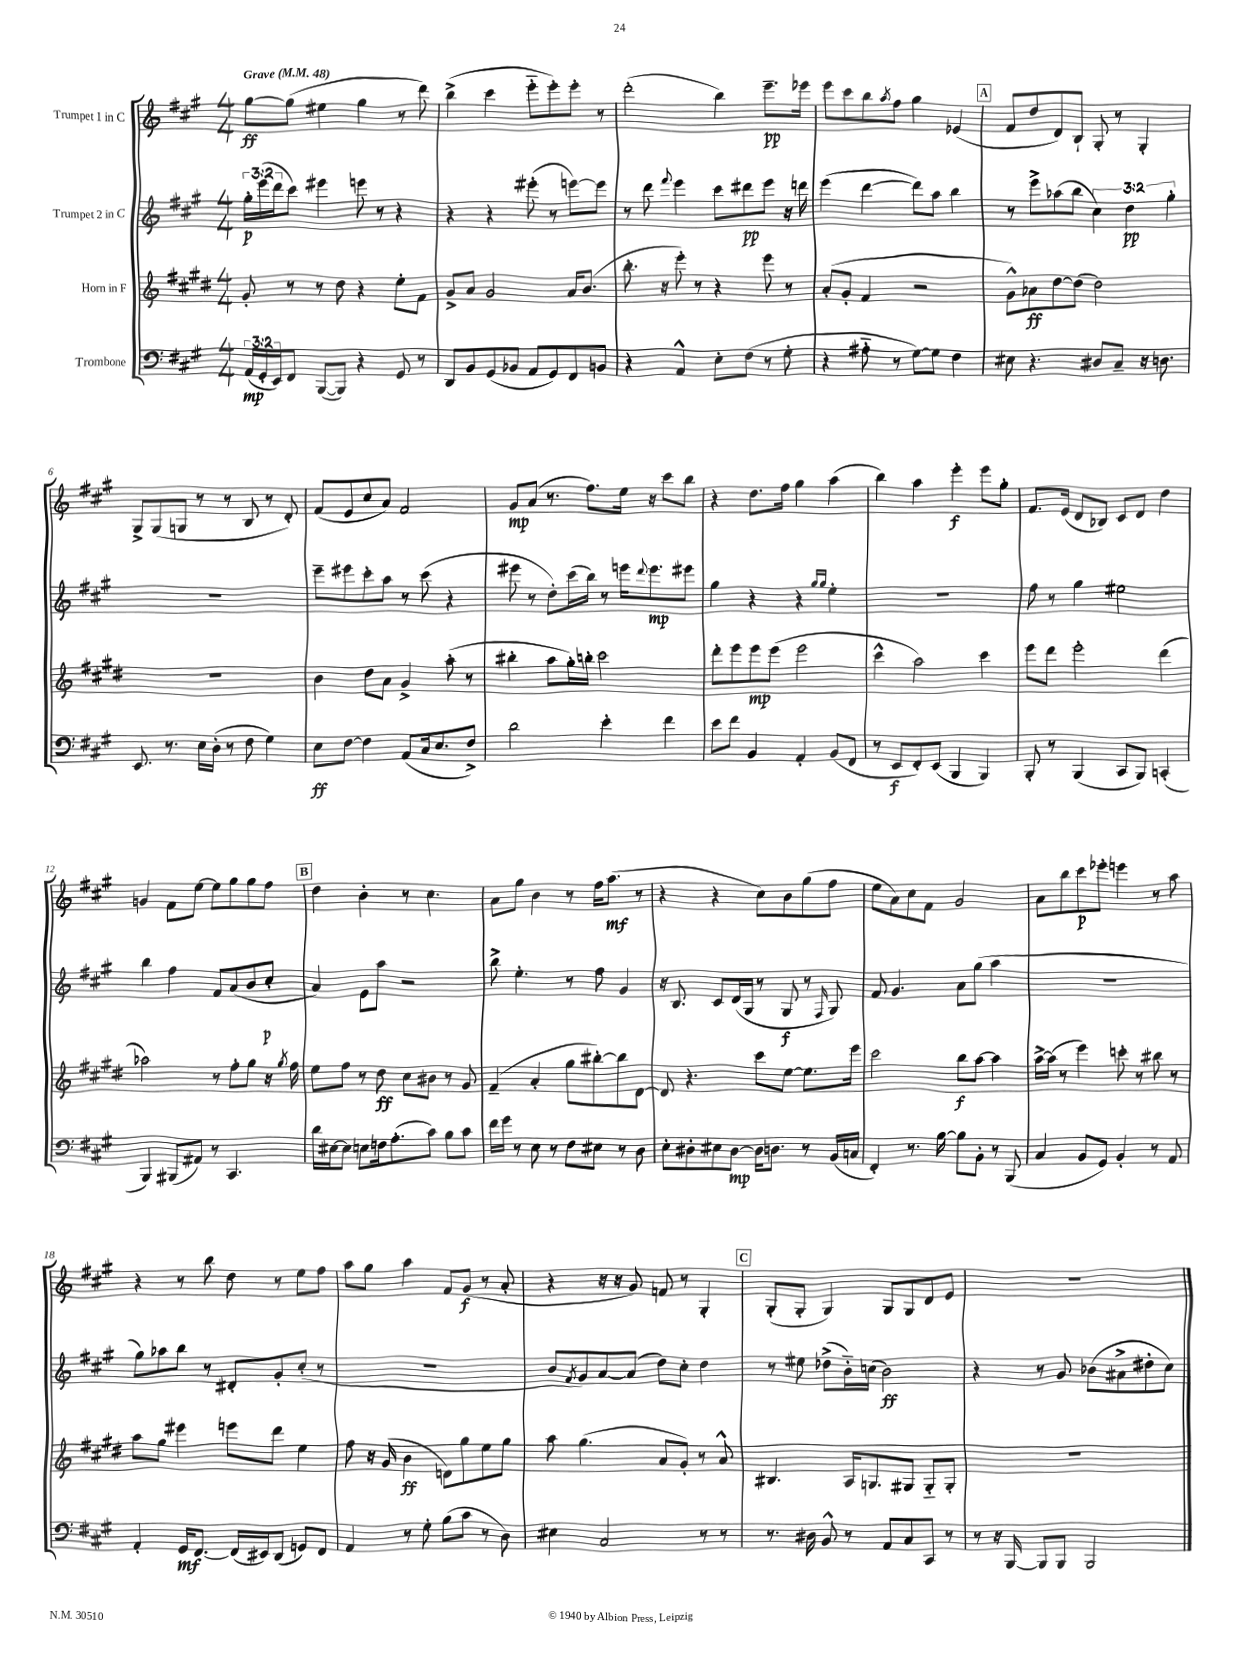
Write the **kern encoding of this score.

**kern	**dynam	**kern	**dynam	**kern	**dynam	**kern	**dynam
*part4	*part4	*part3	*part3	*part2	*part2	*part1	*part1
*staff4	*staff4	*staff3	*staff3	*staff2	*staff2	*staff1	*staff1
*I"Trombone	*	*I"Horn in F	*	*I"Trumpet 2 in C	*	*I"Trumpet 1 in C	*
*clefF4	*	*clefG2	*	*clefG2	*	*clefG2	*
*k[f#c#g#]	*	*k[f#c#g#d#]	*	*k[f#c#g#]	*	*k[f#c#g#]	*
*M4/4	*	*M4/4	*	*M4/4	*	*M4/4	*
*MM48	*	*MM48	*	*MM48	*	*MM48	*
=1	=1	=1	=1	=1	=1	=1	=1
!	!	!	!	!	!	!LO:TX:a:B:t=Grave	!
(24AA/LL	mp	8g#'/	.	24gg#'\LL	p	[8gg#\L	ff
24GG#'/	.	.	.	(24eee\	.	.	.
24EE/J)	.	.	.	24ddd\J	.	.	.
8FF#/J	.	8r	.	8ccc#\J)	.	(8gg#\J]	.
([8BBB/L	.	8r	.	4eee#X\	.	4ee#X\	.
8BBB/J])	.	8dd#\	.	.	.	.	.
4r	.	4r	.	8eeen\	.	4gg#\	.
.	.	.	.	8r	.	.	.
8GG#/	.	8ee'\L	.	4r	.	8r	.
8r	.	8f#\J	.	.	.	8ddd\)	.
=2	=2	=2	=2	=2	=2	=2	=2
8DD/L	.	8g#^/L	.	4r	.	(4bb^\	.
8BB/	.	8a/J	.	.	.	.	.
(8GG#/	.	2g#/	.	4r	.	4ccc#\	.
8BB-X/J	.	.	.	.	.	.	.
8AA/L	.	.	.	(8eee#X'\	.	8eee\L	.
8GG#/)	.	.	.	8r	.	8eee'\)	.
8FF#/	.	16a/KL	.	[8eeen\L)	.	8eee'\J	.
.	.	(8.b/J	.	.	.	.	.
8BBn/J	.	.	.	8eee\J]	.	8r	.
=3	=3	=3	=3	=3	=3	=3	=3
4r	.	8.bb'\	.	8r	.	(2ddd'\	.
.	.	.	.	8ddd\	.	.	.
.	.	16r	.	.	.	.	.
.	.	.	.	8qqfff#/	.	.	.
4AA^^/	.	8eee'\)	.	4eee\	.	.	.
.	.	8r	.	.	.	.	.
8E'\L	.	4r	.	8ccc#\L	.	4bb\)	.
(8F#\J	.	.	.	8ddd#X\	pp	.	.
8r	.	8eee\	.	8eee\J	.	8.eee~\L	pp
8G#'\	.	8r	.	16r	.	.	.
.	.	.	.	16dddn\	.	16eee-X\Jk	.
=4	=4	=4	=4	=4	=4	=4	=4
4r	.	(8a'/L	.	(4eee\	.	8eee\L	.
.	.	8g#'/J	.	.	.	8ccc#\	.
8A#X\	.	4f#/	.	[4ddd\	.	8bb\	.
.	.	.	.	.	.	8qaa/	.
8r	.	.	.	.	.	8ff#\J	.
[8G#\L)	.	2r	.	8ddd\L])	.	4gg#\	.
8G#\J]	.	.	.	8aa\J	.	.	.
4F#\	.	.	.	4bb\	.	(4e-X/	.
!!LO:REH:place=s1:t=A
=5	=5	=5	=5	=5	=5	=5	=5
8E#X\	.	8g#^^\L)	.	8r	.	8f#/L	.
4.r	.	8a-X\	ff	8eee^\L	.	8dd/	.
.	.	[8dd#\	.	(8aa-X\	.	8d/)	.
.	.	(8dd#\J]	.	8bb\J	.	8B`/J	.
8D#X/L	.	2dd#\)	.	6cc#\)	.	8G#'/	.
8C#~/J	.	.	.	.	.	8r	.
.	.	.	.	6dd\	pp	.	.
16r	.	.	.	.	.	4G#'/	.
8.Dn\	.	.	.	.	.	.	.
.	.	.	.	6gg#'\	.	.	.
!!LO:LB:g=z
=6	=6	=6	=6	=6	=6	=6	=6
8.EE/	.	1r	.	1r	.	8G#^/L	.
.	.	.	.	.	.	(8G#/	.
8.r	.	.	.	.	.	.	.
.	.	.	.	.	.	8Gn/J	.
16E\LL	.	.	.	.	.	8r	.
(16D'\JJ	.	.	.	.	.	.	.
8r	.	.	.	.	.	8r	.
8F#\	.	.	.	.	.	8B/	.
4G#\)	.	.	.	.	.	8r	.
.	.	.	.	.	.	8d'/)	.
=7	=7	=7	=7	=7	=7	=7	=7
8E\L	ff	4b\	.	8eee~\L	.	(8f#/L	.
[8F#\J	.	.	.	8eee#X\	.	8e/	.
4F#\]	.	8dd#\L	.	8ccc#'\	.	8cc#/	.
.	.	8a\J	.	8aa\J	.	8a/J)	.
(8AA/L	.	4g#^/	.	8r	.	2f#/	.
16C#/k	.	.	.	(8ccc#\	.	.	.
8.E/	.	.	.	.	.	.	.
.	.	(8aa'\	.	4r	.	.	.
8F#^/J)	.	8r	.	.	.	.	.
=8	=8	=8	=8	=8	=8	=8	=8
2d\	.	4bb#X'\	.	8eee#X\	.	8g#/L	mp
.	.	.	.	8r	.	(8a/J	.
.	.	8aa\L	.	8dd'\L)	.	8.r	.
.	.	16gg#'\L)	.	(16ccc#\L	.	.	.
.	.	16bbn'\JJ	.	16bb\JJ)	.	8.ff#\L)	.
4e'\	.	2ccc#\	.	8r	.	.	.
.	.	.	.	16eeen\KL	.	16ee\Jk	.
.	.	.	.	8qqddd/	.	.	.
.	.	.	.	8.eee\	mp	16r	.
4f#\	.	.	.	.	.	8ccc#\L	.
.	.	.	.	8eee#X\J	.	8bb\J	.
=9	=9	=9	=9	=9	=9	=9	=9
8e\L	.	8ddd#'\L	.	4gg#\	.	4r	.
8f#\J	.	8eee\	.	.	.	.	.
4BB/	.	8eee\	mp	4r	.	8.dd\L	.
.	.	(8eee\J	.	.	.	.	.
.	.	.	.	.	.	16ff#\Jk	.
4AA'/	.	2eee\	.	4r	.	4gg#\	.
.	.	.	.	16qqgg#/LL	.	.	.
.	.	.	.	16qqgg#/JJ	.	.	.
(8BB/L	.	.	.	4ee'\	.	(4aa\	.
8FF#/J	.	.	.	.	.	.	.
=10	=10	=10	=10	=10	=10	=10	=10
8r	.	4ccc#^^\	.	1r	.	4bb\)	.
8EE/L	f	.	.	.	.	.	.
8FF#'/)	.	2aa\)	.	.	.	4aa\	.
(8EE/J	.	.	.	.	.	.	.
4BBB/	.	.	.	.	.	4eee'\	f
4BBB/)	.	4ccc#\	.	.	.	8eee\L	.
.	.	.	.	.	.	8gg#'\J	.
=11	=11	=11	=11	=11	=11	=11	=11
8BBB'/	.	8eee\L	.	8ff#\	.	8.f#/L	.
8r	.	8ddd#\J	.	8r	.	.	.
.	.	.	.	.	.	(16e/Jk	.
(4BBB/	.	2eee'\	.	4gg#\	.	8d/L	.
.	.	.	.	.	.	8B-X/J)	.
8CC#/L	.	.	.	2ee#X\	.	8c#/L	.
8BBB/J)	.	.	.	.	.	8d/J	.
(4CCn'/	.	(4ddd#\	.	.	.	4dd\	.
!!LO:LB:g=z
=12	=12	=12	=12	=12	=12	=12	=12
4BBB/)	.	2aa-X\)	.	4bb\	.	4gn/	.
(8BBB#X/L	.	.	.	4ff#\	.	8f#\L	.
8AA#X/J)	.	.	.	.	.	[8ee\J	.
8r	.	8r	.	8f#/L	.	8ee\L]	.
4.CC#/	.	8ff#'\L	.	(8a/	.	8gg#\	.
.	.	8gg#\J	.	8b/	.	8gg#\	.
.	.	16r	.	8cc#'/J	p	8ff#\J	.
.	.	8qgg#/	.	.	.	.	.
.	.	16ff#\	.	.	.	.	.
!!LO:REH:place=s1:t=B
=13	=13	=13	=13	=13	=13	=13	=13
16d\LL	.	8ee\L	.	4a/)	.	4dd\	.
[16E#X\J	.	.	.	.	.	.	.
8E#\J]	.	8ff#\J	.	.	.	.	.
8En\L	.	8r	.	8e\L	.	4b'\	.
16Fn\k	.	8dd#\	ff	8aa\J	.	.	.
(8.A'\	.	.	.	.	.	.	.
.	.	8cc#\L	.	2r	.	8r	.
8c#\J)	.	8b#X\J	.	.	.	4.cc#\	.
8B\L	.	8r	.	.	.	.	.
8c#\J	.	8g#/	.	.	.	.	.
=14	=14	=14	=14	=14	=14	=14	=14
16f#\LL	.	(4f#~/	.	8bb^\	.	8a\L	.
16g#\JJ	.	.	.	.	.	.	.
8r	.	.	.	4.ee'\	.	8gg#\J	.
8E\	.	4a'/	.	.	.	4b\	.
8r	.	.	.	.	.	.	.
8F#\L	.	8gg#\L	.	8r	.	8r	.
8E#X\J	.	[8bb#X'\)	.	8ff#\	.	16ff#\KL	.
.	.	.	.	.	.	(8.aa\J	mf
8r	.	8bb#\]	.	4g#/	.	.	.
8D\	.	[8d#\J	.	.	.	8r	.
=15	=15	=15	=15	=15	=15	=15	=15
8E'\L	.	8d#/]	.	16r	.	4r	.
.	.	.	.	8.B/	.	.	.
8D#X'\	.	4.r	.	.	.	.	.
8E#X\	.	.	.	8c#/L	.	4r	.
[8D#\J	mp	.	.	(16d/L	.	.	.
.	.	.	.	16G#/JJ	.	.	.
16D#\KL]	.	8ccc#\L	.	8r	.	8cc#\L)	.
8.Dn\J	.	.	.	.	.	.	.
.	.	[8ee\J	.	8G#/	f	8b\	.
8r	.	8.ee\L]	.	8r	.	(8gg#\	.
.	.	.	.	16qqF#/	.	.	.
(16BB/LL	.	.	.	8G#/)	.	8ff#\J	.
16Cn/JJ	.	16eee\Jk	.	.	.	.	.
=16	=16	=16	=16	=16	=16	=16	=16
4FF#'/)	.	2ccc#\	.	8f#/	.	8ee\L	.
.	.	.	.	4.g#/	.	8a\)	.
8.r	.	.	.	.	.	8cc#\	.
.	.	.	.	.	.	8f#\J	.
[16B\	.	.	.	.	.	.	.
8B\L]	.	8bb\L	f	8a\L	.	2g#/	.
8BB'\J	.	[8aa\J	.	(8gg#\J	.	.	.
8r	.	4aa\]	.	4aa\	.	.	.
(8BBB/	.	.	.	.	.	.	.
=17	=17	=17	=17	=17	=17	=17	=17
4C#/	.	[16aa^\LL	.	1r	.	8a\L	.
.	.	(16aa\JJ]	.	.	.	.	.
.	.	8r	.	.	.	8bb\	.
8BB/L	.	4eee\)	.	.	.	8ccc#\	p
8GG#/J)	.	.	.	.	.	8eee-X'\J	.
4BB'/	.	8cccn'\	.	.	.	4eeen\	.
.	.	8r	.	.	.	.	.
8r	.	8bb#X\	.	.	.	8r	.
8AA/	.	8r	.	.	.	8aa\	.
!!LO:LB:g=z
=18	=18	=18	=18	=18	=18	=18	=18
4AA'/	.	8aa\L	.	8gg#\L)	.	4r	.
.	.	8gg#\J	.	8aa-X\	.	.	.
16GG#/KL	mf	4eee#X\	.	8bb\J	.	8r	.
[8.FF#/J	.	.	.	.	.	.	.
.	.	.	.	8r	.	8bb\	.
(16FF#/LL]	.	8eeen\L	.	8d#X'/L	.	8dd\	.
16EE#X/J)	.	.	.	.	.	.	.
(8DD/J	.	8ddd#\J	.	8g#'/	.	8r	.
8GGn/L)	.	4ee\	.	(8cc#'/J	.	8ee\L	.
8FF#/J	.	.	.	8r	.	8ff#\J	.
=19	=19	=19	=19	=19	=19	=19	=19
4AA/	.	8ff#\	.	1r	.	8aa\L	.
.	.	16r	.	.	.	8gg#\J	.
.	.	(16g#/	.	.	.	.	.
8r	.	4b\	ff	.	.	4aa\	.
8G#'\	.	.	.	.	.	.	.
(8B\L	.	8dn\L)	.	.	.	8f#/L	.
8c#\J	.	8gg#\	.	.	.	(8g#/J	f
8r	.	8ee\	.	.	.	8r	.
8D\)	.	8gg#\J	.	.	.	8a'/	.
=20	=20	=20	=20	=20	=20	=20	=20
4E#X\	.	8aa\	.	8b/L	.	4r	.
.	.	.	.	8qf#/	.	.	.
.	.	(4.gg#\	.	8g#/)	.	.	.
2C#/	.	.	.	[8a/	.	16r	.
.	.	.	.	.	.	16r	.
.	.	.	.	(8a/J]	.	8g#/)	.
.	.	8a/L	.	8dd\L)	.	8fn/	.
.	.	8g#'/J)	.	8cc#'\J	.	8r	.
8r	.	8r	.	4dd\	.	4G#'/	.
8r	.	8a^^/	.	.	.	.	.
!!LO:REH:place=s1:t=C
=21	=21	=21	=21	=21	=21	=21	=21
8.r	.	4.B#X/	.	8r	.	(8G#'/L	.
.	.	.	.	8ee#X\	.	8G#'/J	.
16D#X\	.	.	.	.	.	.	.
8BB^^/	.	.	.	(8dd-X^\L	.	4G#/)	.
8r	.	16A/KL	.	16b\L)	.	.	.
.	.	8.Gn/	.	(16ccn\JJ	.	.	.
8AA/L	.	.	.	2b\)	ff	8G#/L	.
8C#/	.	8G#X/J	.	.	.	8G#/	.
8CC#/J	.	8G#/L	.	.	.	8d/	.
8r	.	8G#'/J	.	.	.	8e/J	.
=22	=22	=22	=22	=22	=22	=22	=22
8r	.	1r	.	4r	.	1r	.
16r	.	.	.	.	.	.	.
[16BBB/	.	.	.	.	.	.	.
8BBB/L]	.	.	.	8r	.	.	.
8BBB/J	.	.	.	8g#/	.	.	.
2BBB/	.	.	.	(8b-X\L	.	.	.
.	.	.	.	8a#X^\	.	.	.
.	.	.	.	8dd#X'\	.	.	.
.	.	.	.	8cc#\J)	.	.	.
==	==	==	==	==	==	==	==
*-	*-	*-	*-	*-	*-	*-	*-
